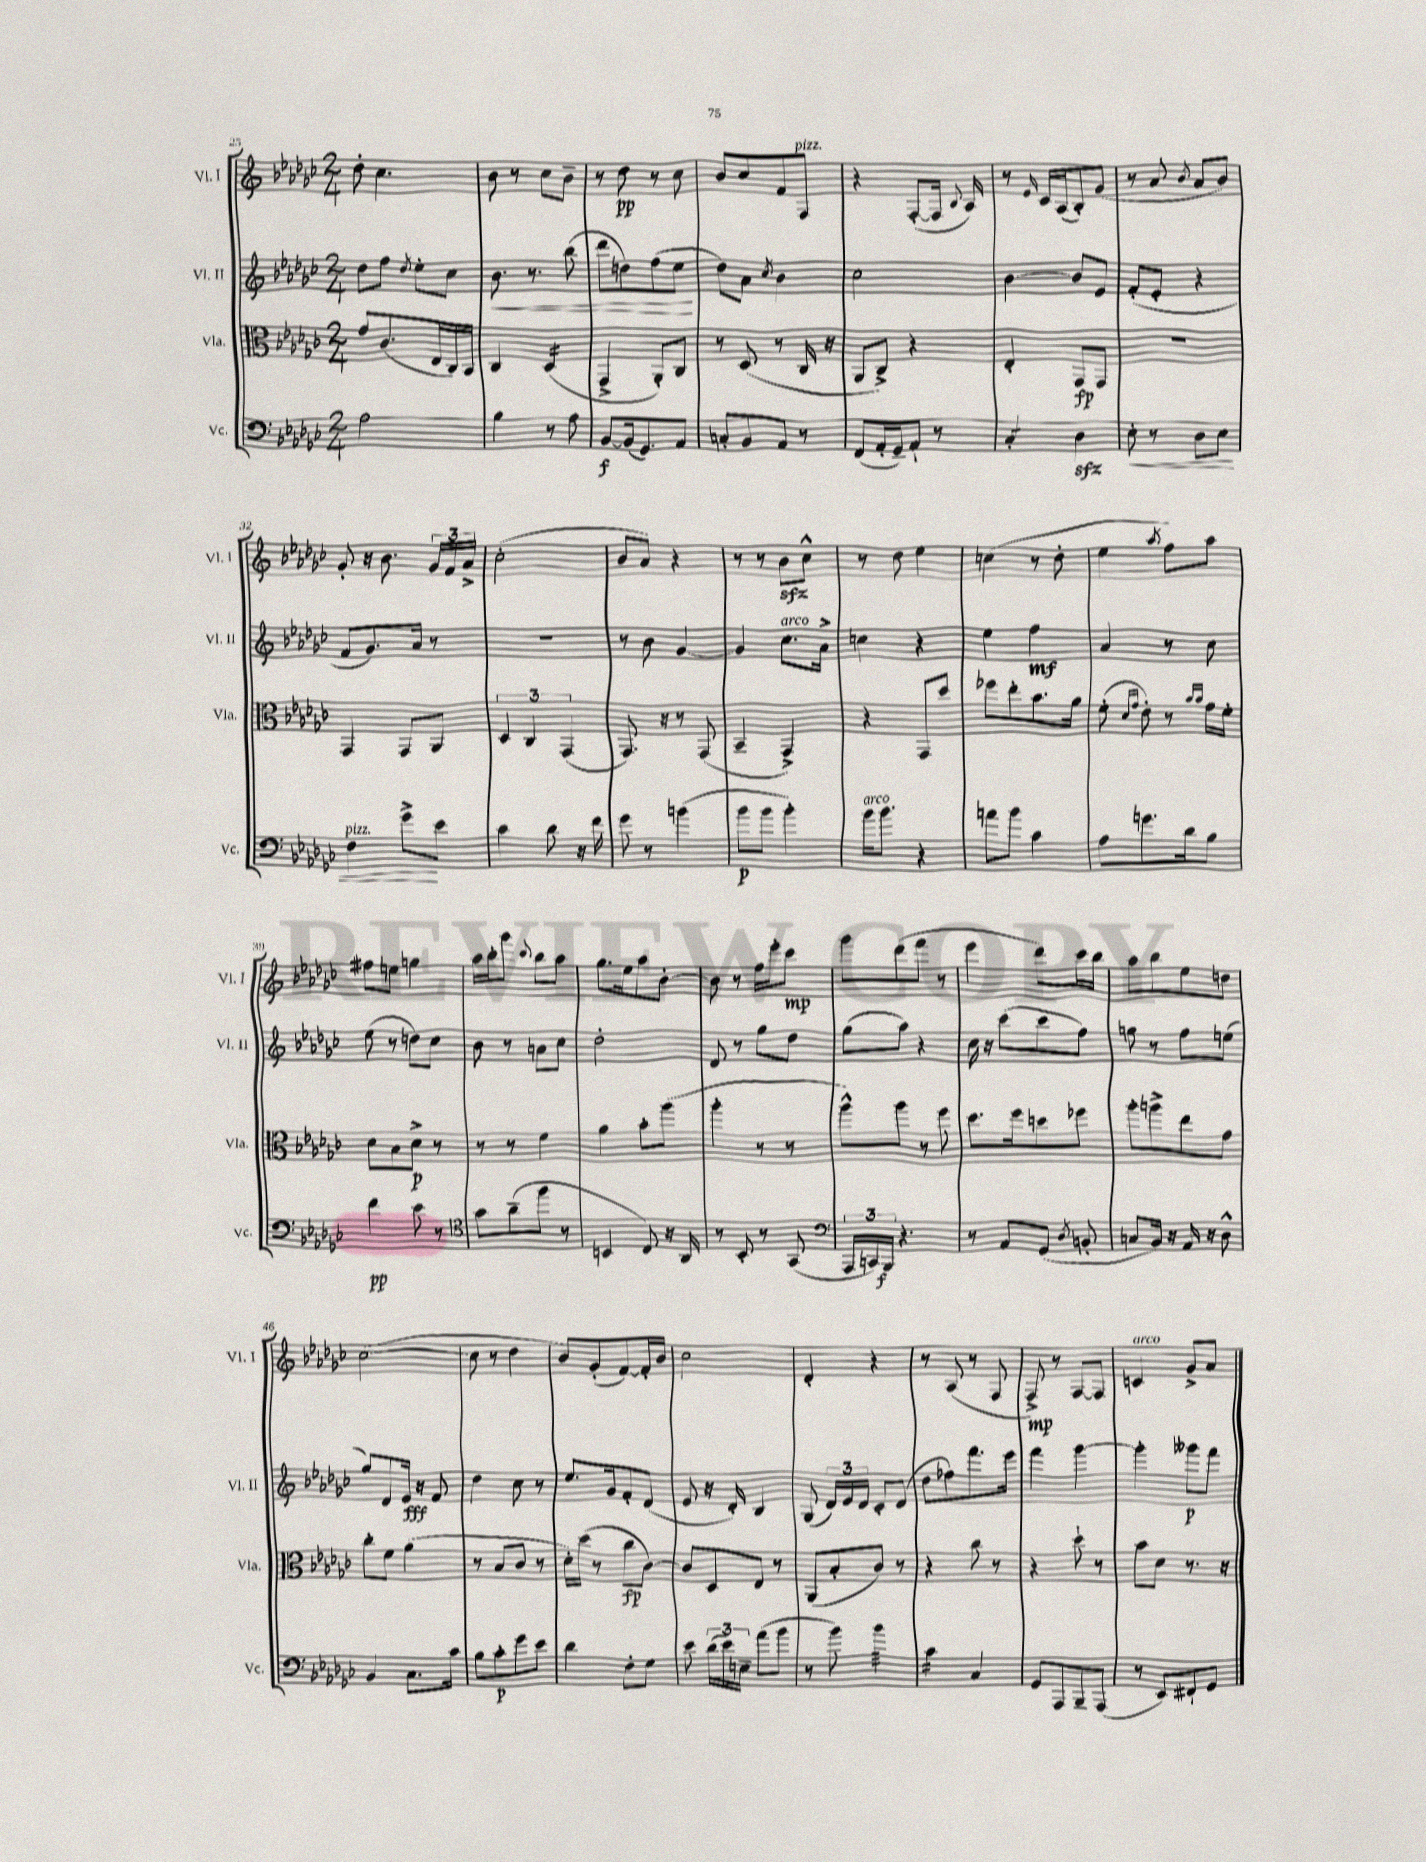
<<
\new StaffGroup <<
\new Staff = "s0" \with { instrumentName = "Vl. I" shortInstrumentName = "Vl. I" } {
    \clef treble \key ges \major \numericTimeSignature \time 2/4
    \autoBeamOff des''8-. ces''4. |
    bes'8 r8 ces''8[ bes'8]-- |
    r8 des''8\pp r8 ces''8 |
    bes'8[ ces''8 f'8 f8]^\markup { \italic "pizz." } |
    r4 f8[~-.( f16] \appoggiatura { bes8 } aes16) |
    r8 \grace { ees'16 } ces'16[ aes16( bes8-.) ges'8]( |
    r8 aes'8 \acciaccatura { bes'8 } aes'8[ bes'8]) |
    ges'8-. r16 bes'8. \tuplet 3/2 { ges'16[ f'16 aes'16]-> } |
    ces''2-.( |
    bes'8[ aes'8]) r4 |
    r8 r8 bes'8[\sfz ces''8]-^ |
    r8 des''8 ees''4 |
    c''4( r8 des''8-. |
    ees''4 \acciaccatura { aes''8 } f''8[) aes''8] |
    fis''8[ e''8] g''4 |
    aes''16[ bes''16-. ges'''8] \appoggiatura { ces'''8 } bes''8[ aes''8] |
    ges''8.[ ees''16 aes''8 bes'8]~-. |
    bes'8 r8 f''16[ ees'''16-. ces'''8]\mp |
    ges'''8[ des'''8( f'''8] r8 |
    ees'''4 des'''8[) ces'''16 bes''16] |
    aes''8[ bes''8 ees''8 d''8] |
    ces''2~( |
    ces''8 r8 des''4 |
    bes'8[) ges'8-.( f'8~) f'16-. bes'16] |
    ces''2 |
    des'4-. r4 |
    r8 aes8( r8 f8 |
    f8->\mp) r8 f8[~ f8] |
    c'4^\markup { \italic "arco" } ges'8[-> aes'8] \bar "|." |
}
\new Staff = "s1" \with { instrumentName = "Vl. II" shortInstrumentName = "Vl. II" } {
    \clef treble \key ges \major \numericTimeSignature \time 2/4
    \autoBeamOff des''8[ f''8] \acciaccatura { des''8 } ees''8[-. ces''8] |
    bes'8.\< r8. bes''8( |
    des'''8[ d''8) f''8( ees''8]\! |
    des''8[) aes'8] \acciaccatura { ces''8 } bes'4 |
    ces''2 |
    bes'4~ bes'8[ ees'8] |
    f'8[-.( ees'8]-. r4 |
    f'8[ ges'8.) aes'16] r8 |
    R2 |
    r8 bes'8 ges'4~ |
    ges'4 ces''8.[^\markup { \italic "arco" } aes'16]-> |
    c''4 r4 |
    ees''4 f''4\mf |
    aes'4 r8 ces''8 |
    ees''8( r8 d''8[) ces''8] |
    bes'8 r8 a'8[ ces''8] |
    des''2-. |
    des'8 r8 ges''8[ des''8] |
    ges''8[( aes''8]) r4 |
    ces''16 r16 ces'''8[( ces'''8 f''8]) |
    g''8 r8 f''8[ e''8]( |
    ges''8[) des'8 ees'16]\fff r16 f'8 |
    des''4 ces''8 r8 |
    ees''8.[ ges'16 f'8-. des'8]( |
    ees'8 r16 des'16-.) bes4 |
    ges8( \tuplet 3/2 { des'16[) ees'16 des'16] } ces'8[-. des'8]( |
    des''8[ fes''8) f'''8. ees'''16] |
    f'''4 ges'''4~ |
    ges'''4-. geses'''8[\p f'''8] \bar "|." |
}
\new Staff = "s2" \with { instrumentName = "Vla." shortInstrumentName = "Vla." } {
    \clef alto \key ges \major \numericTimeSignature \time 2/4
    \autoBeamOff ges'8[ ces'8.( ees16 ces16) bes,16] |
    ces4 des4:16( |
    ges,4-> aes,8[-.) ces8] |
    r8 des8( r8 ces16 r16 |
    aes,8[ ces8]->) r4 |
    ees4-. ges,8[\fp ges,8] |
    r2 |
    ges,4 ges,8[ aes,8] |
    \tuplet 3/2 { des4 ces4 ges,4( } |
    ges,8.) r16 r8 ges,8( |
    bes,4-- ges,4->) |
    r4 ges,8[ des''8] |
    fes''8[ ees''8-. bes'8. aes'16] |
    f'8-.( \grace { des'16[ ges'16] } ees'8-.) r8 \grace { bes'16[ bes'16] } ges'16[ f'16]-. |
    des'8[ bes8 des'8]->\p r8 |
    r8 r8 f'4 |
    aes'4 bes'8[-. aes''8]( |
    aes''4-. r8 r8 |
    aes''8[-^) aes''8] r8 f''8 |
    des''8.[ f''16 d''8 fes''8] |
    aes''8[-. a''8-> ees''8 ges'8] |
    ces''8[-. f'8] aes'4( |
    r8 bes8[ ces'8] r8 |
    des'16[-.) des''16]( r8 ces''8[\fp ces'8]~) |
    ces'8[ des8 ees8] r8 |
    aes,8[( bes8-. ces'8]) r8 |
    r4 ces''8 r8 |
    r4 des''8-! r8 |
    bes'8[ des'8] r8. r16 \bar "|." |
}
\new Staff = "s3" \with { instrumentName = "Vc." shortInstrumentName = "Vc." } {
    \clef bass \key ges \major \numericTimeSignature \time 2/4
    \autoBeamOff aes2 |
    bes4 r8 aes8 |
    bes,8[~\f bes,16( ges,8.) aes,8] |
    c8[-. bes,8 aes,8] r8 |
    f,8[( aes,16-. ges,16--) aes,8]-! r8 |
    ces4:8-. des4\sfz |
    ees8-.\< r8 des8[ ees8] |
    f4^\markup { \italic "pizz." } ges'8[->\! ees'8] |
    ces'4 des'8 r16 f'16 |
    ges'8 r8 b'4( |
    bes'8[\p bes'8] bes'4-.) |
    bes'16[^\markup { \italic "arco" } bes'8.] r4 |
    a'8[ bes'8] ces'4 |
    aes8[ g'8. des'16 bes8] |
    f'4\pp ees'8 r8 |
    \clef tenor ges'8[ aes'8--( f''8] r8 |
    b,4 ces8) r16 aes,16 |
    r8 bes,8-. r8 ges,8( |
    \clef bass \tuplet 3/2 { aes,,16[ c,16) bes,,16]\f } r4. |
    r8 aes,8[ ges,8]( \acciaccatura { des8 } b,8-. |
    c8[ bes,16]) r16 aes,16 r16 des8-^ |
    bes,4 ces8.[ ces'16] |
    bes8[ ces'8-.\p ges'8 ees'8] |
    des'4 f8[-. ges8] |
    ees'8 \tuplet 3/2 { des'16[( ees'16) e16]-- } aes'8[( bes'8] |
    r8 bes'8) bes'4:32 |
    ces'4:16 ces4 |
    ges,8[ aes,,8 bes,,8-- aes,,8]( |
    r8 ees,8[) fis,8-! ges,8] \bar "|." |
}
>>
>>
\layout { \context { \Score currentBarNumber = #25 } }
